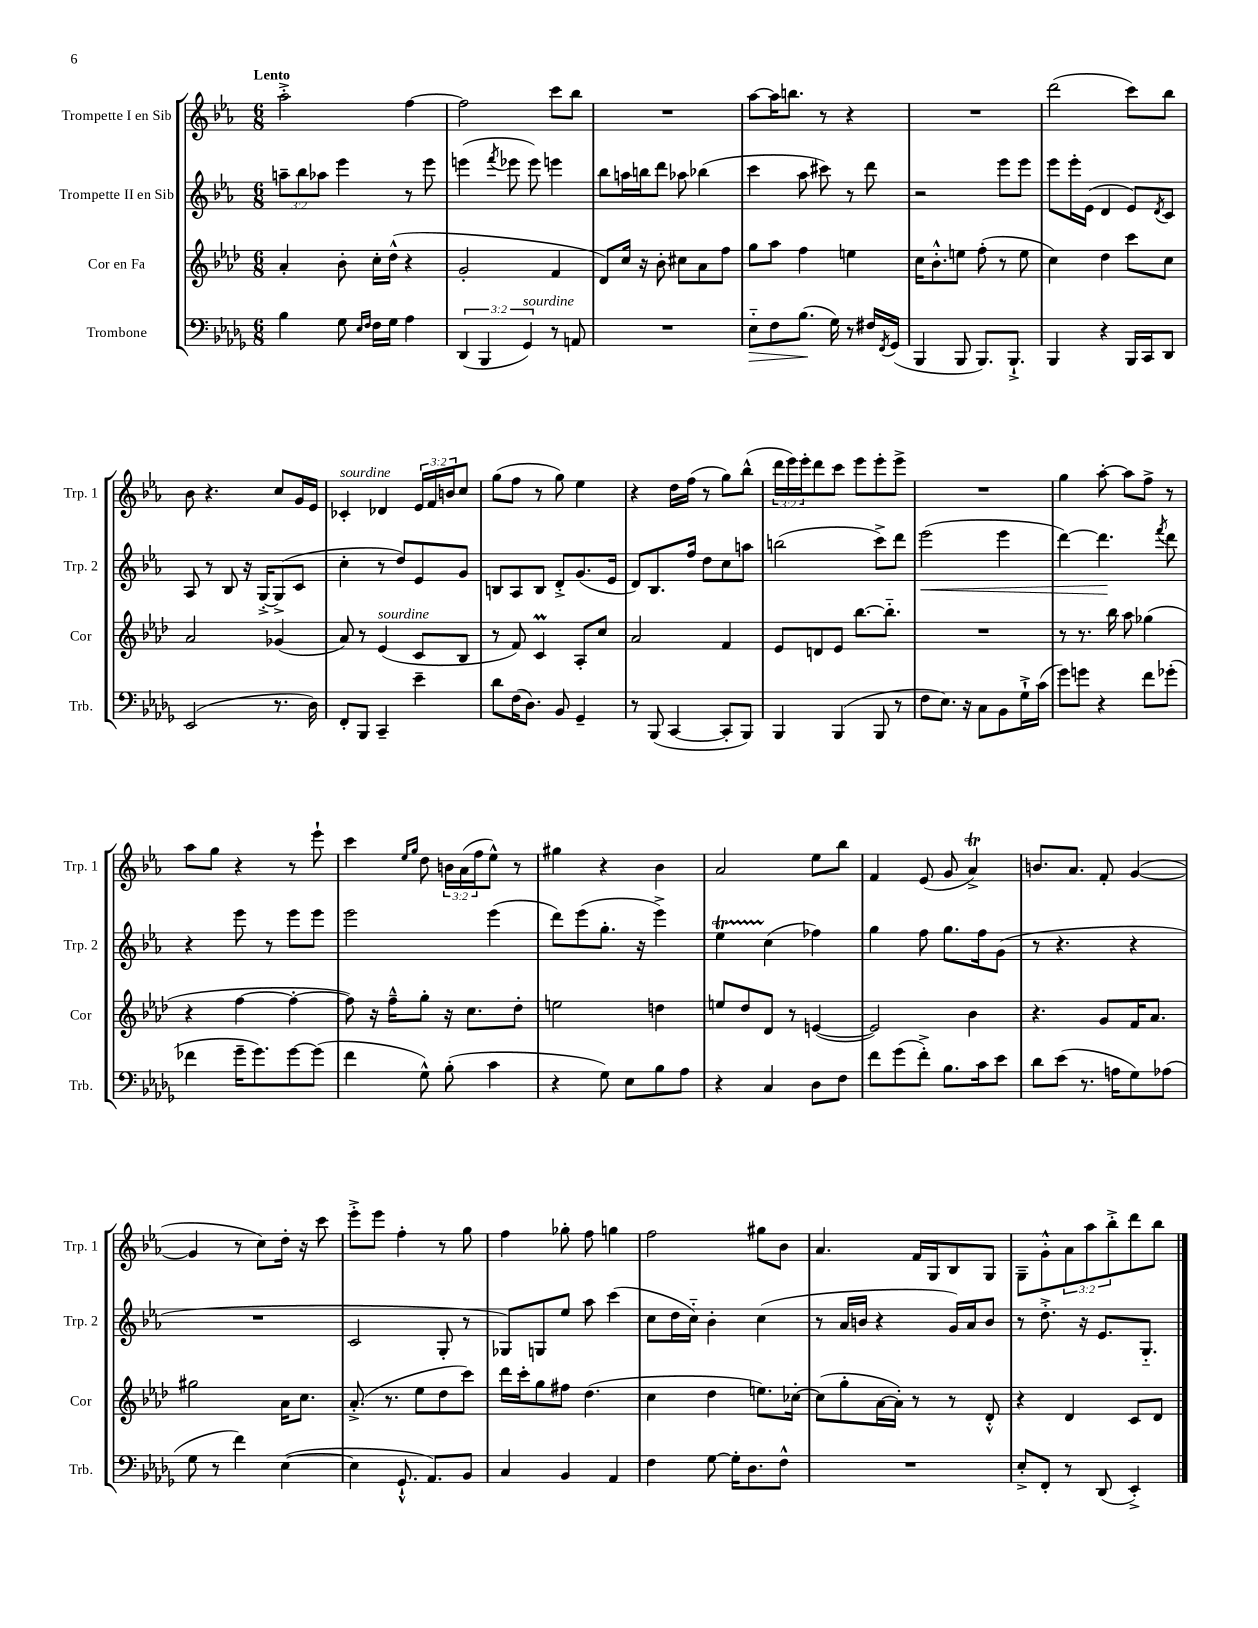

**kern	**dynam	**kern	**kern	**dynam	**kern
*part4	*part4	*part3	*part2	*part2	*part1
*staff4	*staff4	*staff3	*staff2	*staff2	*staff1
*I"Trombone	*	*I"Cor en Fa	*I"Trompette II en Sib	*	*I"Trompette I en Sib
*I'Trb.	*	*I'Cor	*I'Trp. 2	*	*I'Trp. 1
*clefF4	*	*clefG2	*clefG2	*	*clefG2
*k[b-e-a-d-g-]	*	*k[b-e-a-d-]	*k[b-e-a-]	*	*k[b-e-a-]
*M6/8	*	*M6/8	*M6/8	*	*M6/8
=1	=1	=1	=1	=1	=1
!	!	!	!	!	!LO:TX:a:B:t=Lento
4B-\	.	4a-'/	12aan~\L	.	2aa-'^\
.	.	.	12bb-\	.	.
.	.	.	12aa-X\J	.	.
8G-\	.	8b-'\	4eee-\	.	.
16qqE-/LL	.	.	.	.	.
16qqF/JJ	.	.	.	.	.
16F\LL	.	16cc'\LL	.	.	.
16G-\JJ	.	(16dd-^^\JJ	.	.	.
4A-\	.	4r	8r	.	[4ff\
.	.	.	8eee-\	.	.
=2	=2	=2	=2	=2	=2
(6DD-/	.	2g'/	(4eeen\	.	2ff\]
6BBB-/	.	.	.	.	.
.	.	.	8qfff/	.	.
.	.	.	8eee-X\	.	.
!LO:TX:a:i:t=sourdine	!	!	!	!	!
6GG-/)	.	.	.	.	.
.	.	.	8eee-\)	.	.
8r	.	4f/	4eeen\	.	8ccc\L
8AAn/	.	.	.	.	8bb-\J
=3	=3	=3	=3	=3	=3
2.r	.	8d-/L)	8bb-\L	.	2.r
.	.	16cc/Jk	16aan\L	.	.
.	.	16r	16bbn\J	.	.
.	.	8b-'\	8ddd\J	.	.
.	.	8cc#X\L	8aa-X\	.	.
.	.	8a-\	(4bb-X\	.	.
.	.	8ff\J	.	.	.
=4	=4	=4	=4	=4	=4
!	!LO:HP:b	!	!	!	!
8E-\L	>	8gg\L	4ccc\	.	[8aa-\L
8F\	.	8aa-\J	.	.	16aa-\K]
.	.	.	.	.	8.bbn\J
(8.B-\J	.	4ff\	8aa-\	.	.
.	.	.	8ccc#X\)	.	8r
16G-\)	]	.	.	.	.
8r	.	4een\	8r	.	4r
16F#X/LL	.	.	8ddd\	.	.
8qFF/	.	.	.	.	.
(16GG-/JJ	.	.	.	.	.
=5	=5	=5	=5	=5	=5
4BBB-/	.	16cc\KL	2r	.	2.r
.	.	8.b-'^^\	.	.	.
8BBB-/	.	8een\J	.	.	.
8.BBB-/L)	.	(8ff'\	.	.	.
.	.	8r	8eee-\L	.	.
8.BBB-`^/J	.	.	.	.	.
.	.	8ee\	8eee-\J	.	.
=6	=6	=6	=6	=6	=6
4BBB-/	.	4cc\)	8eee-\L	.	(2ddd\
.	.	.	16eee-'\L	.	.
.	.	.	(16e-\JJ	.	.
4r	.	4dd-\	4d/	.	.
16BBB-/LL	.	8ccc\L	8e-/L)	.	8ccc\L)
16CC/J	.	.	.	.	.
.	.	.	8qd/	.	.
8DD-/J	.	8cc\J	8c/J	.	8bb-\J
!!LO:LB:g=z
=7	=7	=7	=7	=7	=7
(2EE-/	.	2a-/	8A-/	.	8b-\
.	.	.	8r	.	4.r
.	.	.	8B-/	.	.
.	.	.	16r	.	.
.	.	.	[16G'^/KL	.	.
8.r	.	(4g-X/	(8G^/]	.	8cc/L
.	.	.	8c/J	.	16g/L
16D-\)	.	.	.	.	16e-/JJ
=8	=8	=8	=8	=8	=8
!	!	!	!	!	!LO:TX:a:i:t=sourdine
8FF'/L	.	8a-/)	4cc'\	.	4c-X'/
8BBB-/J	.	8r	.	.	.
!	!	!LO:TX:a:i:t=sourdine	!	!	!
4CC~/	.	(4e-/	8r	.	4d-X/
.	.	.	8dd/L)	.	.
4e-~\	.	8c/L	8e-/	.	24e-/LL
.	.	.	.	.	24f/
.	.	.	.	.	24bn/J
.	.	8B-/J	8g/J	.	8cc/J
=9	=9	=9	=9	=9	=9
8d-\L	.	8r	8Bn/L	.	(8gg\L
(16F\K	.	8f/)	8A-/	.	8ff\J
8.D-\J)	.	.	.	.	.
.	.	4cm/	8B/J	.	8r
8BB-/	.	.	8d'^/L	.	8gg\)
4GG-~/	.	8A-'/L	(8.g/	.	4ee-\
.	.	8cc/J	.	.	.
.	.	.	16e-/Jk	.	.
=10	=10	=10	=10	=10	=10
8r	.	2a-/	8d/L)	.	4r
(8BBB-/	.	.	8.B-/	.	.
[4CC/	.	.	.	.	16dd\LL
.	.	.	16ff/Jk	.	(16ff\JJ
.	.	.	8dd\L	.	8r
8CC'/L]	.	4f/	8cc\	.	8gg\L)
8BBB-/J)	.	.	8aan\J	.	(8bb-^^\J
=11	=11	=11	=11	=11	=11
4BBB-/	.	8e-/L	(2bbn\	.	24ddd\LL
.	.	.	.	.	24eee-\)
.	.	.	.	.	24eee-'\J
.	.	8dn/	.	.	8ddd\
(4BBB-/	.	8e-/J	.	.	8ccc\J
.	.	[8.bb-\L	.	.	8eee-\L
8BBB-/	.	.	8ccc^\L)	.	8eee-'\
.	.	8.bb-\J]	.	.	.
8r	.	.	8ddd\J	.	8eee-^\J
=12	=12	=12	=12	=12	=12
!	!	!	!	!LO:HP:b	!
8F\L	.	2.r	(2eee-\	<	2.r
8.E-\J)	.	.	.	.	.
16r	.	.	.	.	.
8C\L	.	.	.	.	.
8BB-\	.	.	4eee-\	.	.
16G-`^\L	.	.	.	.	.
(16c\JJ	.	.	.	.	.
=13	=13	=13	=13	=13	=13
8g-\L)	.	8r	[4ddd\)	.	4gg\
8gn\J	.	8.r	.	.	.
4r	.	.	4.ddd\]	.	[8aa-'\
.	.	16bb-\	.	.	.
.	.	8aa-\	.	.	8aa-\L]
8f\L	.	(4gg-X\	.	.	8ff^\J
.	.	.	8qfff/	.	.
(8g-X'\J	.	.	8ddd\	[	8r
!!LO:LB:g=z
=14	=14	=14	=14	=14	=14
4f-X\	.	4r	4r	.	8aa-\L
.	.	.	.	.	8gg\J
16g-~\KL	.	[4ff\	8eee-\	.	4r
8.g-\)	.	.	.	.	.
.	.	.	8r	.	.
[8g-\	.	4ff'\_	8eee-\L	.	8r
(8g-\J]	.	.	8eee-\J	.	8eee-`\
=15	=15	=15	=15	=15	=15
4f\	.	8ff\])	2eee-\	.	4ccc\
.	.	16r	.	.	.
.	.	16ff~^^\KL	.	.	.
.	.	.	.	.	16qqee-/LL
.	.	.	.	.	16qqgg/JJ
8G-^^\)	.	8gg'\J	.	.	8dd\
(8B-'\	.	16r	.	.	24bn\LL
.	.	.	.	.	(24a-\
.	.	8.cc\L	.	.	.
.	.	.	.	.	24ff\J
4c\	.	.	(4eee-\	.	8ee-^^\J)
.	.	8dd-'\J	.	.	8r
=16	=16	=16	=16	=16	=16
4r	.	2een\	8ddd\L)	.	4gg#X\
.	.	.	(8eee-\	.	.
8G-\)	.	.	8.gg'\J	.	4r
8E-\L	.	.	.	.	.
.	.	.	16r	.	.
8B-\	.	4ddn\	4eee-^\)	.	4b-\
8A-\J	.	.	.	.	.
=17	=17	=17	=17	=17	=17
4r	.	8een/L	4ee-T\	.	2a-/
.	.	8dd-/	.	.	.
4C/	.	8d-/J	(4cc\	.	.
.	.	8r	.	.	.
8D-\L	.	([4en/	4ff-X\)	.	8ee-\L
8F\J	.	.	.	.	8bb-\J
=18	=18	=18	=18	=18	=18
8f\L	.	2e/])	4gg\	.	4f/
(8g-\	.	.	.	.	.
8f'^\J)	.	.	8ff\	.	(8e-/
8.B-\L	.	.	8.gg\L	.	8g/
.	.	4b-\	.	.	4a-T^/)
16c\k	.	.	16ff\k	.	.
8e-\J	.	.	(8g\J	.	.
=19	=19	=19	=19	=19	=19
8d-\L	.	4.r	8r	.	8.bn/L
(8e-\J	.	.	4.r	.	.
.	.	.	.	.	8.a-/J
8.r	.	.	.	.	.
.	.	8g/L	.	.	8f'/
16An\KL	.	.	.	.	.
8G-\)	.	16f/K	4r	.	([4g/
.	.	8.a-/J	.	.	.
(8A-X\J	.	.	.	.	.
!!LO:LB:g=z
=20	=20	=20	=20	=20	=20
8G-\	.	2gg#X\	2.r	.	4g/]
8r	.	.	.	.	.
4f\)	.	.	.	.	8r
.	.	.	.	.	8cc\L)
([4E-\	.	16a-\KL	.	.	16dd'\Jk
.	.	8.cc\J	.	.	16r
.	.	.	.	.	8ccc\
=21	=21	=21	=21	=21	=21
4E-\]	.	(8.a-'^/	2c/	.	8eee-'^\L
.	.	.	.	.	8eee-\J
.	.	8.r	.	.	.
8.GG-`^^/	.	.	.	.	4ff'\
.	.	8ee-\L	.	.	.
8.AA-/L)	.	.	.	.	.
.	.	8dd-\	8G'/	.	8r
8BB-/J	.	8ccc\J)	8r	.	8gg\
=22	=22	=22	=22	=22	=22
4C/	.	16ddd-\LL	8G-X/L)	.	4ff\
.	.	16ccc'\J	.	.	.
.	.	8gg\	8Gn/	.	.
4BB-/	.	8ff#X\J	8ee-/J	.	8gg-X'\
.	.	(4.dd-\	8aa-\	.	8ff\
4AA-/	.	.	(4ccc\	.	4ggn\
=23	=23	=23	=23	=23	=23
4F\	.	4cc\	8cc\L	.	2ff\
.	.	.	16dd\L	.	.
.	.	.	16cc\JJ)	.	.
[8G-\	.	4dd-\	4b-'\	.	.
16G-'\KL]	.	.	.	.	.
8.D-\	.	.	.	.	.
.	.	8.een\L)	(4cc\	.	8gg#X\L
8F^^\J	.	.	.	.	8b-\J
.	.	[16cc-X'\Jk	.	.	.
=24	=24	=24	=24	=24	=24
2.r	.	(8cc-\L]	8r	.	4.a-/
.	.	8gg'\	16a-/LL	.	.
.	.	.	16bn/JJ	.	.
.	.	[16a-\L	4r	.	.
.	.	16a-'\JJ])	.	.	.
.	.	8r	.	.	16f/LL
.	.	.	.	.	16G/J
.	.	8r	16g/LL)	.	8B-/
.	.	.	16a-/J	.	.
.	.	8d-'^^/	8b/J	.	8G/J
=25	=25	=25	=25	=25	=25
8E-'^/L	.	4r	8r	.	8G~\L
8FF'/J	.	.	8.dd'^\	.	8g'^^\
8r	.	4d-/	.	.	12a-\
.	.	.	16r	.	.
.	.	.	.	.	12aa-\
(8DD-/	.	.	8.e-/L	.	.
.	.	.	.	.	12bb-'^\
4EE-'^/)	.	8c/L	.	.	8ddd\
.	.	.	8.G/J	.	.
.	.	8d-/J	.	.	8bb-\J
==	==	==	==	==	==
*-	*-	*-	*-	*-	*-
